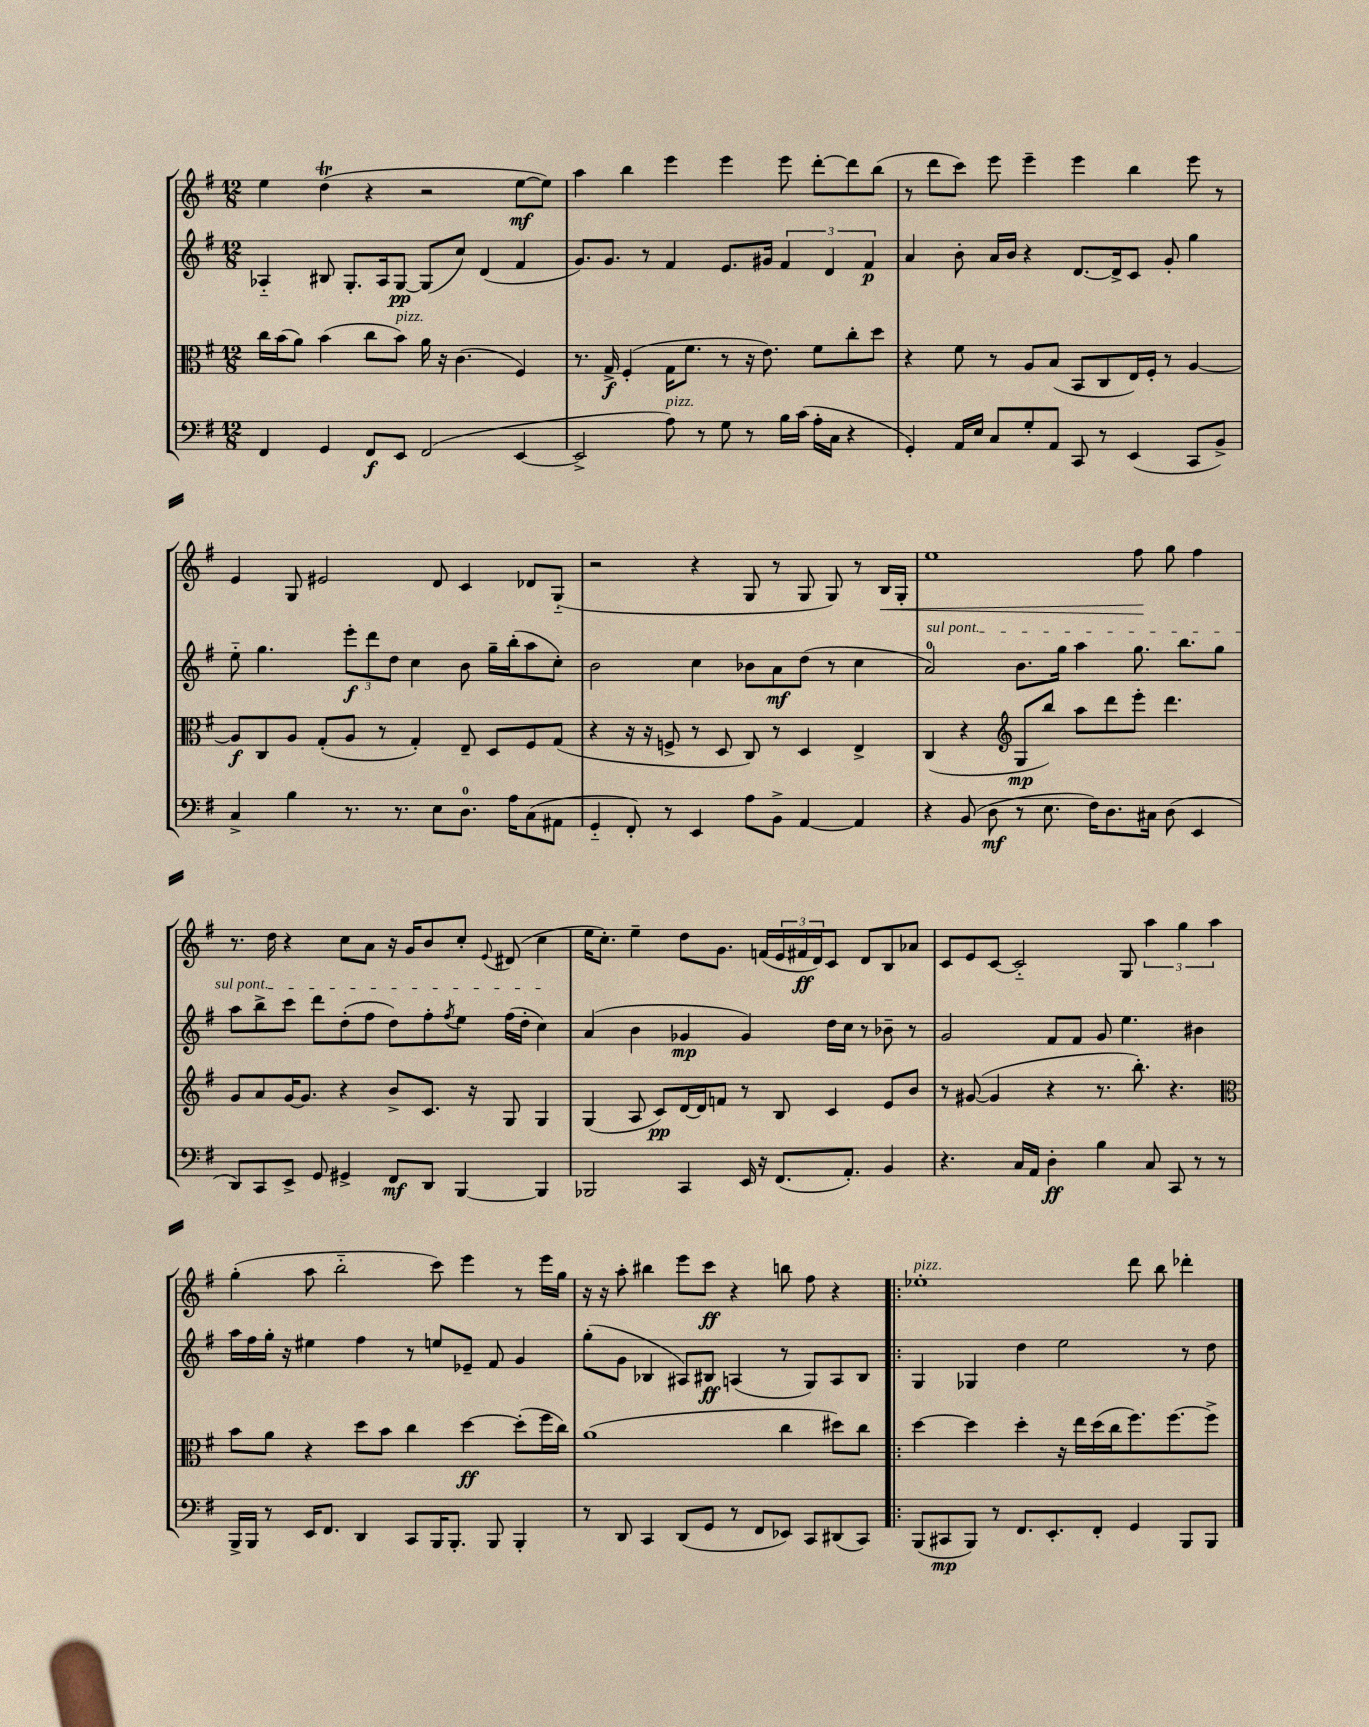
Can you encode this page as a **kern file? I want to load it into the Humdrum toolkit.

**kern	**kern	**kern	**kern
*staff4	*staff3	*staff2	*staff1
*clefF4	*clefC3	*clefG2	*clefG2
*k[f#]	*k[f#]	*k[f#]	*k[f#]
*M12/8	*M12/8	*M12/8	*M12/8
4FF#	16cc	4A-'~	4ee
.	(16b	.	.
.	8a)	.	.
4GG	(4b	8B#	(4dd
.	.	8.G'	.
8FF#	8cc	.	4r
.	.	16A-	.
8EE	8b)	[8G	.
(2FF#	16a	(8G]	2r
.	16r	.	.
.	(4.c	8cc)	.
.	.	(4d	.
[4EE	4F#)	4f#	[8ee
.	.	.	8ee])
=	=	=	=
2EE^]	8.r	8.g)	4aa
.	16G^	8.g	.
.	(4F#'	.	4bb
.	.	8r	.
8A)	16G	4f#	4eee
.	8.f#	.	.
8r	.	.	.
8G	8r	8.e	4eee
8r	16r	.	.
.	8.e)	16g#	.
16B	.	6f#	8eee
(16c	.	.	.
16A'	8f#	.	[8ddd'
.	.	6d	.
16C	.	.	.
4r	8cc'	.	8ddd]
.	.	6f#	.
.	8dd	.	(8bb
=	=	=	=
4GG')	4r	4a	8r
.	.	.	8ddd
16AA	8f#	8b'	8ccc)
16E	.	.	.
8C	8r	16a	8eee
.	.	16b	.
8G'	8A	4r	4eee~
8AA	(8B	.	.
8CC	8BB	[8.d	4eee
8r	8C	.	.
.	.	16d^]	.
(4EE	16E)	8c	4bb
.	16F#'	.	.
.	8r	8g'	.
8CC	[4A	4gg	8eee
8BB^)	.	.	8r
=	=	=	=
4C^	8A]	8ee'~	4e
.	8C	4.gg	.
4B	8A	.	8G
.	(8G'	.	2e#
8.r	8A	12eee'	.
.	.	12ddd	.
.	8r	.	.
.	.	12dd	.
8.r	.	.	.
.	4G')	4cc	.
8E	.	.	8d
8.D	8E~	8b	4c
.	8D	16gg~	.
16A	.	(16bb'	.
(8C	8F#	8aa	8d-
8AA#	(8G	8cc')	(8G'~
=	=	=	=
4GG'~	4r	2b	2r
8FF#')	16r	.	.
.	16r	.	.
8r	8F^	.	.
4EE	8r	4cc	4r
.	8D	.	.
8A	8C)	8b-	8G
8BB^	8r	8a	8r
[4AA	4D	(8dd	8G
.	.	8r	8G)
4AA]	4E^	4cc	8r
.	.	.	16B
.	.	.	16G'
=	=	=	=
4r	(4C	2a)	1ee
(8BB	4r	.	.
8D	.	.	.
*	*clefG2	*	*
8r	8G	8.b	.
8.E	8bb)	.	.
.	.	16gg	.
.	8aa	4aa	.
16F#)	.	.	.
8.D	8ddd	.	.
.	8eee'	8.gg	8ff#
16C#	.	.	.
(8D	4.ddd	.	8gg
.	.	8.bb	.
4EE	.	.	4ff#
.	.	8gg	.
=	=	=	=
8DD)	8g	8aa	8.r
8CC	8a	8bb^	.
.	.	.	16dd
8EE^	[16g	8ccc	4r
.	8.g]	.	.
8GG	.	8ddd	.
4GG#^	4r	(8dd'	8cc
.	.	8ff#	8a
8FF#	8b^	8dd)	16r
.	.	.	16g
8DD	8.c	8ff#'	8b
.	.	8qff#	.
[4BBB	.	8ee	8cc'
.	16r	.	.
.	.	.	8qqe
.	8G	(16ff#	(8d#
.	.	16dd'	.
4BBB]	4G	4cc)	4cc
=	=	=	=
2BBB-	(4G	(4a	16ee
.	.	.	8.cc')
.	8A	4b	4ee~
.	8c)	.	.
4CC	[16d	4g-	8dd
.	16d]	.	.
.	8f	.	8.g
16EE	8r	4g-)	.
16r	.	.	(16f
(8.FF#	8B	.	24e
.	.	.	24f#
.	.	.	24d)
.	4c	16dd	8c
8.AA')	.	16cc	.
.	.	8r	8d
4BB	8e	8b-~	8B
.	8b	8r	8a-
=	=	=	=
4.r	8r	2g	8c
.	([8g#	.	8e
.	4g#]	.	[8c
16C	.	.	2c'~]
16AA	.	.	.
4D'	4r	8f#	.
.	.	8f#	.
4B	8.r	8g	.
.	.	4.ee	8G
.	8.bb')	.	.
8C	.	.	6aa
8CC	4.r	.	.
.	.	.	6gg
8r	.	4b#	.
.	.	.	6aa
8r	.	.	.
=	=	=	=
*	*clefC3	*	*
16BBB^	8b	16aa	(4gg'
16BBB	.	16ff#	.
8r	8a	16gg'	.
.	.	16r	.
16EE	4r	4ee#	8aa
8.FF#	.	.	.
.	.	.	2bb'~
4DD	8dd	4ff#	.
.	8b	.	.
8CC	4cc	8r	.
16BBB	.	8ee	8ccc)
8.BBB'	.	.	.
.	[4dd	8e-~	4eee
8BBB	.	8f#	.
4BBB'	(8dd']	4g	8r
.	16ff#	.	16eee
.	16cc)	.	16gg
=	=	=	=
8r	(1a	(8gg'	16r
.	.	.	16r
8DD	.	8g	8aa'
4CC	.	4B-	4bb#
(8DD	.	8A#)	8eee
8GG	.	8B#	8ccc
8r	.	(4A	4r
8FF#	.	.	.
8EE-)	4cc	8r	8bb
8CC	.	8G)	8ff#
(8DD#	8dd#)	8A	4r
8CC)	8cc	8B#	.
=!|:	=!|:	=!|:	=!|:
(8BBB	[4dd	4G	1ee-'
8CC#	.	.	.
8BBB)	4dd]	4G-	.
8r	.	.	.
8.FF#	4dd'	4dd	.
8.EE'	.	.	.
.	16r	2ee	.
.	16ee	.	.
8FF#'	(16dd	.	.
.	16cc	.	.
4GG	8.ff#)	.	8ddd
.	.	.	8bb
.	[8.ff#	.	.
8BBB	.	8r	4ddd-'
8BBB	8ff#^]	8dd	.
==	==	==	==
*-	*-	*-	*-
